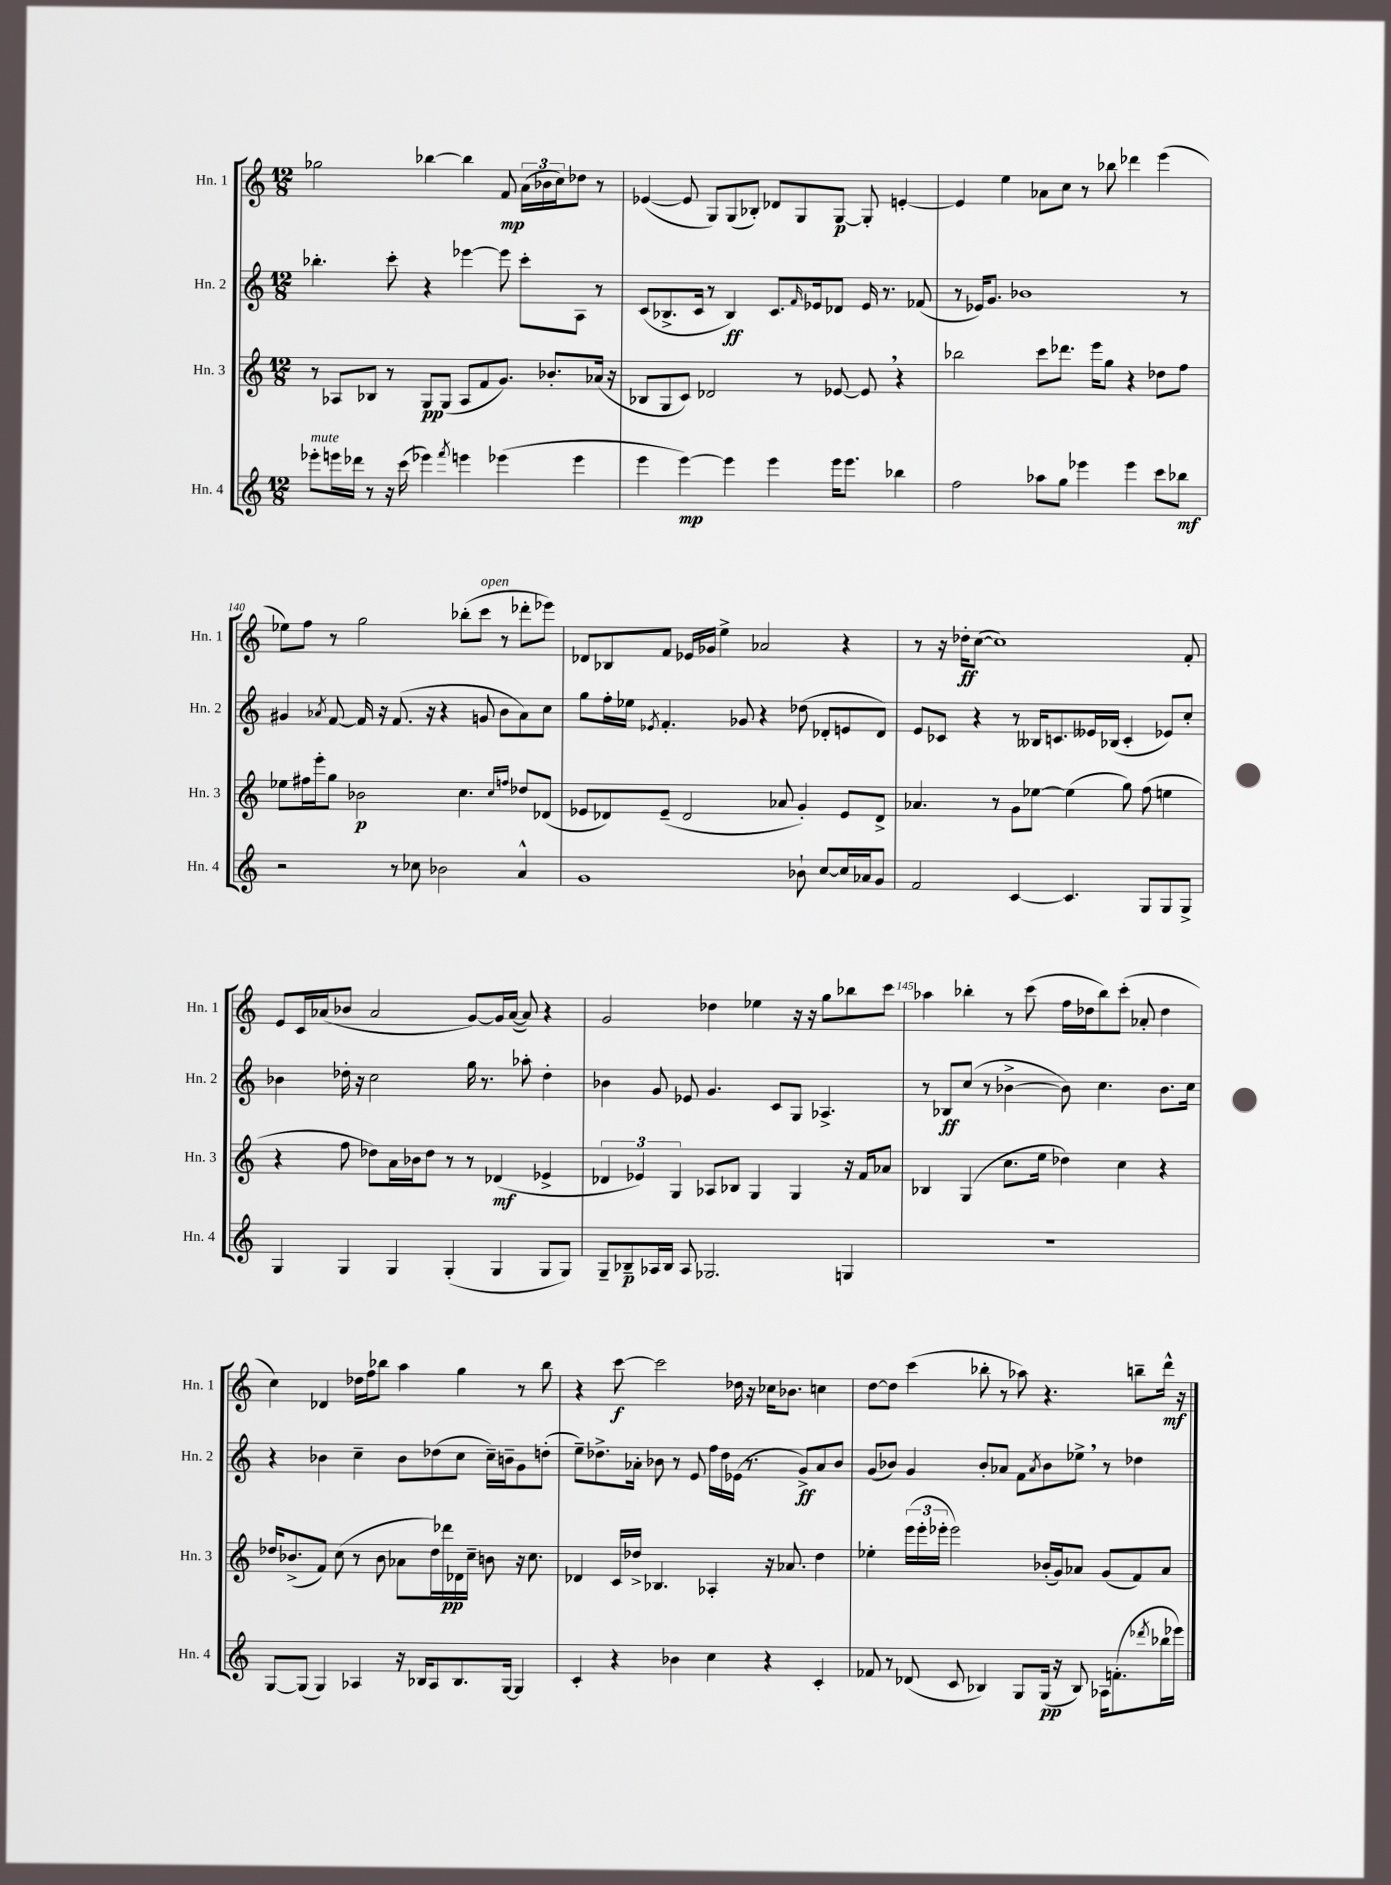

**kern	**dynam	**kern	**dynam	**kern	**dynam	**kern	**dynam
*part4	*part4	*part3	*part3	*part2	*part2	*part1	*part1
*staff4	*staff4	*staff3	*staff3	*staff2	*staff2	*staff1	*staff1
*I"Hn. 4	*	*I"Hn. 3	*	*I"Hn. 2	*	*I"Hn. 1	*
*I'Hn. 4	*	*I'Hn. 3	*	*I'Hn. 2	*	*I'Hn. 1	*
*clefG2	*	*clefG2	*	*clefG2	*	*clefG2	*
*k[]	*	*k[]	*	*k[]	*	*k[]	*
*M12/8	*	*M12/8	*	*M12/8	*	*M12/8	*
=137	=137	=137	=137	=137	=137	=137	=137
!LO:TX:a:i:t=mute	!	!	!	!	!	!	!
8eee-X'\L	.	8r	.	4.bb-X'\	.	2gg-X\	.
16eeen\L	.	8A-X/L	.	.	.	.	.
16ddd-X\JJ	.	.	.	.	.	.	.
8r	.	8B-X/J	.	.	.	.	.
16r	.	8r	.	8ccc'\	.	.	.
(16ccc\	.	.	.	.	.	.	.
4eee-X\)	.	8G/L	pp	4r	.	[4bb-X\	.
.	.	(8G/J	.	.	.	.	.
8qfff/	.	.	.	.	.	.	.
4eeen\	.	8A-/L	.	[4eee-X\	.	4bb-\]	.
.	.	8f/	.	.	.	.	.
(4eee-X\	.	8.g/J)	.	8eee-\]	.	8f/	mp
.	.	.	.	8ccc'\L	.	(24a\LL	.
.	.	.	.	.	.	24b-X\	.
.	.	8.b-X'/L	.	.	.	.	.
.	.	.	.	.	.	24cc\J)	.
4eee-\	.	.	.	8A\J	.	8dd-X\J	.
.	.	(16a-X/Jk	.	8r	.	8r	.
.	.	16r	.	.	.	.	.
=138	=138	=138	=138	=138	=138	=138	=138
4eee\	.	8B-X/L	.	(8c/L	.	([4e-X/	.
.	.	8G/	.	8.B-X^/	.	.	.
[4eee\)	mp	8c/J)	.	.	.	8e-/]	.
.	.	.	.	16c/Jk	.	.	.
.	.	2d-X/	.	8r	.	8G/L)	.
4eee\]	.	.	.	4B-/)	ff	(8G/	.
.	.	.	.	.	.	8B-X'/J)	.
4eee\	.	.	.	8.c/L	.	8d-X/L	.
.	.	8r	.	.	.	8G/	.
.	.	.	.	16qqf/	.	.	.
.	.	.	.	16e-X/k	.	.	.
16eee\KL	.	[8e-X/	.	8d-X/J	.	[8G/J	p
8.eee\J	.	.	.	.	.	.	.
.	.	8e-,/]	.	16e-/	.	8G'/]	.
.	.	.	.	8.r	.	.	.
4bb-X\	.	4r	.	.	.	[4en'/	.
.	.	.	.	(8f-X/	.	.	.
=139	=139	=139	=139	=139	=139	=139	=139
2ff\	.	2bb-X\	.	8r	.	4e/]	.
.	.	.	.	16e-X/KL)	.	.	.
.	.	.	.	8.g/J	.	.	.
.	.	.	.	.	.	4ee\	.
.	.	.	.	1b-X	.	.	.
8aa-X\L	.	8ccc\L	.	.	.	8a-X\L	.
8gg\J	.	8.ddd-X\J	.	.	.	8cc\J	.
4eee-X\	.	.	.	.	.	8r	.
.	.	16eee\KL	.	.	.	.	.
.	.	8gg\J	.	.	.	8bb-X\	.
4eee-\	.	4r	.	.	.	4ddd-X\	.
8ccc\L	.	8dd-X\L	.	.	.	(4eee\	.
8bb-X\J	mf	8ff\J	.	8r	.	.	.
!!LO:LB:g=z
=140	=140	=140	=140	=140	=140	=140	=140
2r	.	8ee-X\L	.	4g#X/	.	8ee-X\L)	.
.	.	16ff#X\L	.	.	.	8ff\J	.
.	.	16eee'\J	.	.	.	.	.
.	.	.	.	8qa-X/	.	.	.
.	.	8gg\J	.	[8f/	.	8r	.
.	.	2b-X\	p	16f/]	.	2gg\	.
.	.	.	.	16r	.	.	.
8r	.	.	.	(8.f/	.	.	.
8cc-X\	.	.	.	.	.	.	.
.	.	.	.	16r	.	.	.
2b-X\	.	.	.	4r	.	.	.
.	.	4.cc\	.	.	.	(8bb-X'\L	.
!	!	!	!	!	!	!LO:TX:a:i:t=open	!
.	.	.	.	8gn/	.	8ccc\J	.
.	.	.	.	8b\L	.	8r	.
.	.	16qqcc/LL	.	.	.	.	.
.	.	16qqffn/JJ	.	.	.	.	.
4a^^/	.	8dd-X/L	.	8a-\)	.	8ddd-X'\L	.
.	.	(8d-X/J	.	8cc\J	.	8eee-X\J)	.
=141	=141	=141	=141	=141	=141	=141	=141
1g	.	8e-X/L	.	8gg\L	.	8d-X/L	.
.	.	8d-X/)	.	16ff'\L	.	8B-X/	.
.	.	.	.	16ee-X\JJ	.	.	.
.	.	.	.	8qe-X/	.	.	.
.	.	(8e-~/J	.	4.f'/	.	8f/J	.
.	.	2d-/	.	.	.	16e-X/LL	.
.	.	.	.	.	.	16g-X/JJ	.
.	.	.	.	.	.	4ee^\	.
.	.	.	.	8g-X/	.	.	.
.	.	.	.	4r	.	2a-X/	.
.	.	8a-X/	.	.	.	.	.
8b-X`\	.	4g'/)	.	(8dd-X\	.	.	.
[8cc/L	.	.	.	8d-X'/L	.	.	.
16cc/L]	.	8e-/L	.	8en/	.	4r	.
16a-X/J	.	.	.	.	.	.	.
8g/J	.	8d-^/J	.	8d-/J)	.	.	.
=142	=142	=142	=142	=142	=142	=142	=142
2f/	.	4.a-X/	.	8e/L	.	8r	.
.	.	.	.	8c-X/J	.	16r	.
.	.	.	.	.	.	16dd-X'\KL	ff
.	.	.	.	4r	.	([8cc\J	.
.	.	8r	.	.	.	1cc])	.
[4c/	.	8g\L	.	8r	.	.	.
.	.	[8ee-X\J	.	16B--X/KL	.	.	.
.	.	.	.	8.cn/	.	.	.
4.c/]	.	(4ee-\]	.	.	.	.	.
.	.	.	.	16e--X/L	.	.	.
.	.	.	.	(16B-X/JJ	.	.	.
.	.	8gg\)	.	4c'/	.	.	.
8G/L	.	(8ff\	.	.	.	.	.
8G/	.	4een\	.	8e-X/L)	.	.	.
8G^/J	.	.	.	8cc'/J	.	8f'/	.
!!LO:LB:g=z
=143	=143	=143	=143	=143	=143	=143	=143
4G/	.	4r	.	4b-X\	.	8e/L	.
.	.	.	.	.	.	16c/L	.
.	.	.	.	.	.	(16a-X/J	.
4G/	.	8ff\	.	16dd-X'\	.	8b-X/J	.
.	.	.	.	16r	.	.	.
.	.	8dd-X\L)	.	2cc\	.	2a-/	.
4G/	.	16a\L	.	.	.	.	.
.	.	16b-X\J	.	.	.	.	.
.	.	8dd-\J	.	.	.	.	.
(4G'/	.	8r	.	.	.	.	.
.	.	8r	.	16gg\	.	[8g/L)	.
.	.	.	.	8.r	.	.	.
4G/	.	(4d-X/	mf	.	.	16g/L]	.
.	.	.	.	.	.	([16a-/JJ	.
.	.	.	.	8aa-X'\	.	8a-/])	.
8G/L	.	4e-X^/	.	4dd-'\	.	4r	.
8G/J)	.	.	.	.	.	.	.
=144	=144	=144	=144	=144	=144	=144	=144
8G~/L	.	6d-X/	.	4b-X\	.	2g/	.
8B-X~/	p	.	.	.	.	.	.
.	.	6e-X/)	.	.	.	.	.
16A-X/L	.	.	.	8g/	.	.	.
16B-/JJ	.	.	.	.	.	.	.
.	.	6G/	.	.	.	.	.
8A-/	.	.	.	8e-X/	.	.	.
2.G-X/	.	8A-X/L	.	4.g/	.	4dd-X\	.
.	.	8B-X/J	.	.	.	.	.
.	.	4G/	.	.	.	4ee-X\	.
.	.	.	.	8c/L	.	.	.
.	.	4G/	.	8G/J	.	16r	.
.	.	.	.	.	.	16r	.
.	.	.	.	4.A-X^/	.	8gg\L	.
4Gn/	.	16r	.	.	.	8bb-X\	.
.	.	16f/KL	.	.	.	.	.
.	.	8a-X/J	.	.	.	8ccc\J	.
=145	=145	=145	=145	=145	=145	=145	=145
1.r	.	4B-X/	.	8r	.	4aa-X\	.
.	.	.	.	8B-X/L	ff	.	.
.	.	(4G/	.	(8cc/J	.	4bb-X'\	.
.	.	.	.	8r	.	.	.
.	.	8.cc\L	.	[4b-X^\	.	8r	.
.	.	.	.	.	.	(8ccc\	.
.	.	16ee\Jk	.	.	.	.	.
.	.	4dd-X\)	.	8b-\])	.	16ff\LL	.
.	.	.	.	.	.	16dd-X\J	.
.	.	.	.	4.cc\	.	8bb-\)	.
.	.	4cc\	.	.	.	(8ccc'\J	.
.	.	.	.	.	.	8a-X'/	.
.	.	4r	.	8.b-\L	.	4dd-\	.
.	.	.	.	16cc\Jk	.	.	.
!!LO:LB:g=z
=146	=146	=146	=146	=146	=146	=146	=146
[8G/L	.	16dd-X/KL	.	4r	.	4cc\)	.
.	.	(8.b-X^/	.	.	.	.	.
(8G/J]	.	.	.	.	.	.	.
4G/)	.	8f/J)	.	4b-X\	.	4d-X/	.
.	.	(8cc\	.	.	.	.	.
4A-X/	.	8r	.	4cc~\	.	16dd-X\LL	.
.	.	.	.	.	.	16ff\J	.
.	.	8b-\	.	.	.	8bb-X\J	.
16r	.	8a-X\L	.	8b-\L	.	4aa\	.
16B-X/KL	.	.	.	.	.	.	.
8A-/	.	16dd-\L)	.	(8dd-X\	.	.	.
.	.	16ddd-X\	pp	.	.	.	.
8.B-/	.	16d-X\	.	8cc\J	.	4gg\	.
.	.	16cc~\JJ	.	.	.	.	.
.	.	8bn\	.	16cc~\LL)	.	.	.
[16G/Jk	.	.	.	16bn~\J	.	.	.
4G/]	.	16r	.	8g\	.	8r	.
.	.	8.cc\	.	.	.	.	.
.	.	.	.	(8ddn'\J	.	8bb-\	.
=147	=147	=147	=147	=147	=147	=147	=147
4c'/	.	4d-X/	.	8ee~\L)	.	4r	.
.	.	.	.	8.dd-X^\	.	.	.
4r	.	16c/LL	.	.	.	[8ccc\	f
.	.	16dd-X^/JJ	.	16a-X'\Jk	.	.	.
.	.	4.B-X/	.	8b-X\	.	2ccc\]	.
4b-X\	.	.	.	8r	.	.	.
.	.	.	.	8e/	.	.	.
4cc\	.	4A-X'/	.	16ff\LL	.	.	.
.	.	.	.	16dd-\	.	.	.
.	.	.	.	(16e-X\JJ	.	16dd-X\	.
.	.	.	.	8.r	.	16r	.
4r	.	16r	.	.	.	16cc-X\KL	.
.	.	8.a-X/	.	.	.	8.b-X\J	.
.	.	.	.	8g^/L)	ff	.	.
4c'/	.	4dd-\	.	8a-/	.	4ccn\	.
.	.	.	.	8b-/J	.	.	.
=148	=148	=148	=148	=148	=148	=148	=148
8f-X/	.	4ee-X'\	.	(8g/L	.	[8dd\L	.
8r	.	.	.	8b-X/J)	.	8dd\J]	.
(8d-X/	.	(24eee\LL	.	4g/	.	(4ccc\	.
.	.	24eee'\	.	.	.	.	.
.	.	24eee-X'\JJ	.	.	.	.	.
8c/	.	2eee-\)	.	.	.	.	.
4B-X/)	.	.	.	8b-'/L	.	8bb-X'\	.
.	.	.	.	8a-X/J	.	8r	.
8G/L	.	.	.	8f\L	.	8aa-X\)	.
.	.	.	.	8qa-/	.	.	.
(16G/Jk	pp	(16b-X'/LL	.	8b-\	.	4.r	.
16r	.	16g/J)	.	.	.	.	.
8B-/)	.	8a-X/J	.	8ee-X^,\J	.	.	.
16A-X\KL	.	(8g/L	.	8r	.	.	.
(8.fn'\	.	.	.	.	.	.	.
.	.	8f/)	.	4dd-X\	.	8bbn~\L	.
8qddd-X/	.	.	.	.	.	.	.
16bb-X\L	.	8a-/J	.	.	.	16ddd^^\Jk	mf
16eee-X\JJ)	.	.	.	.	.	16r	.
==	==	==	==	==	==	==	==
*-	*-	*-	*-	*-	*-	*-	*-
